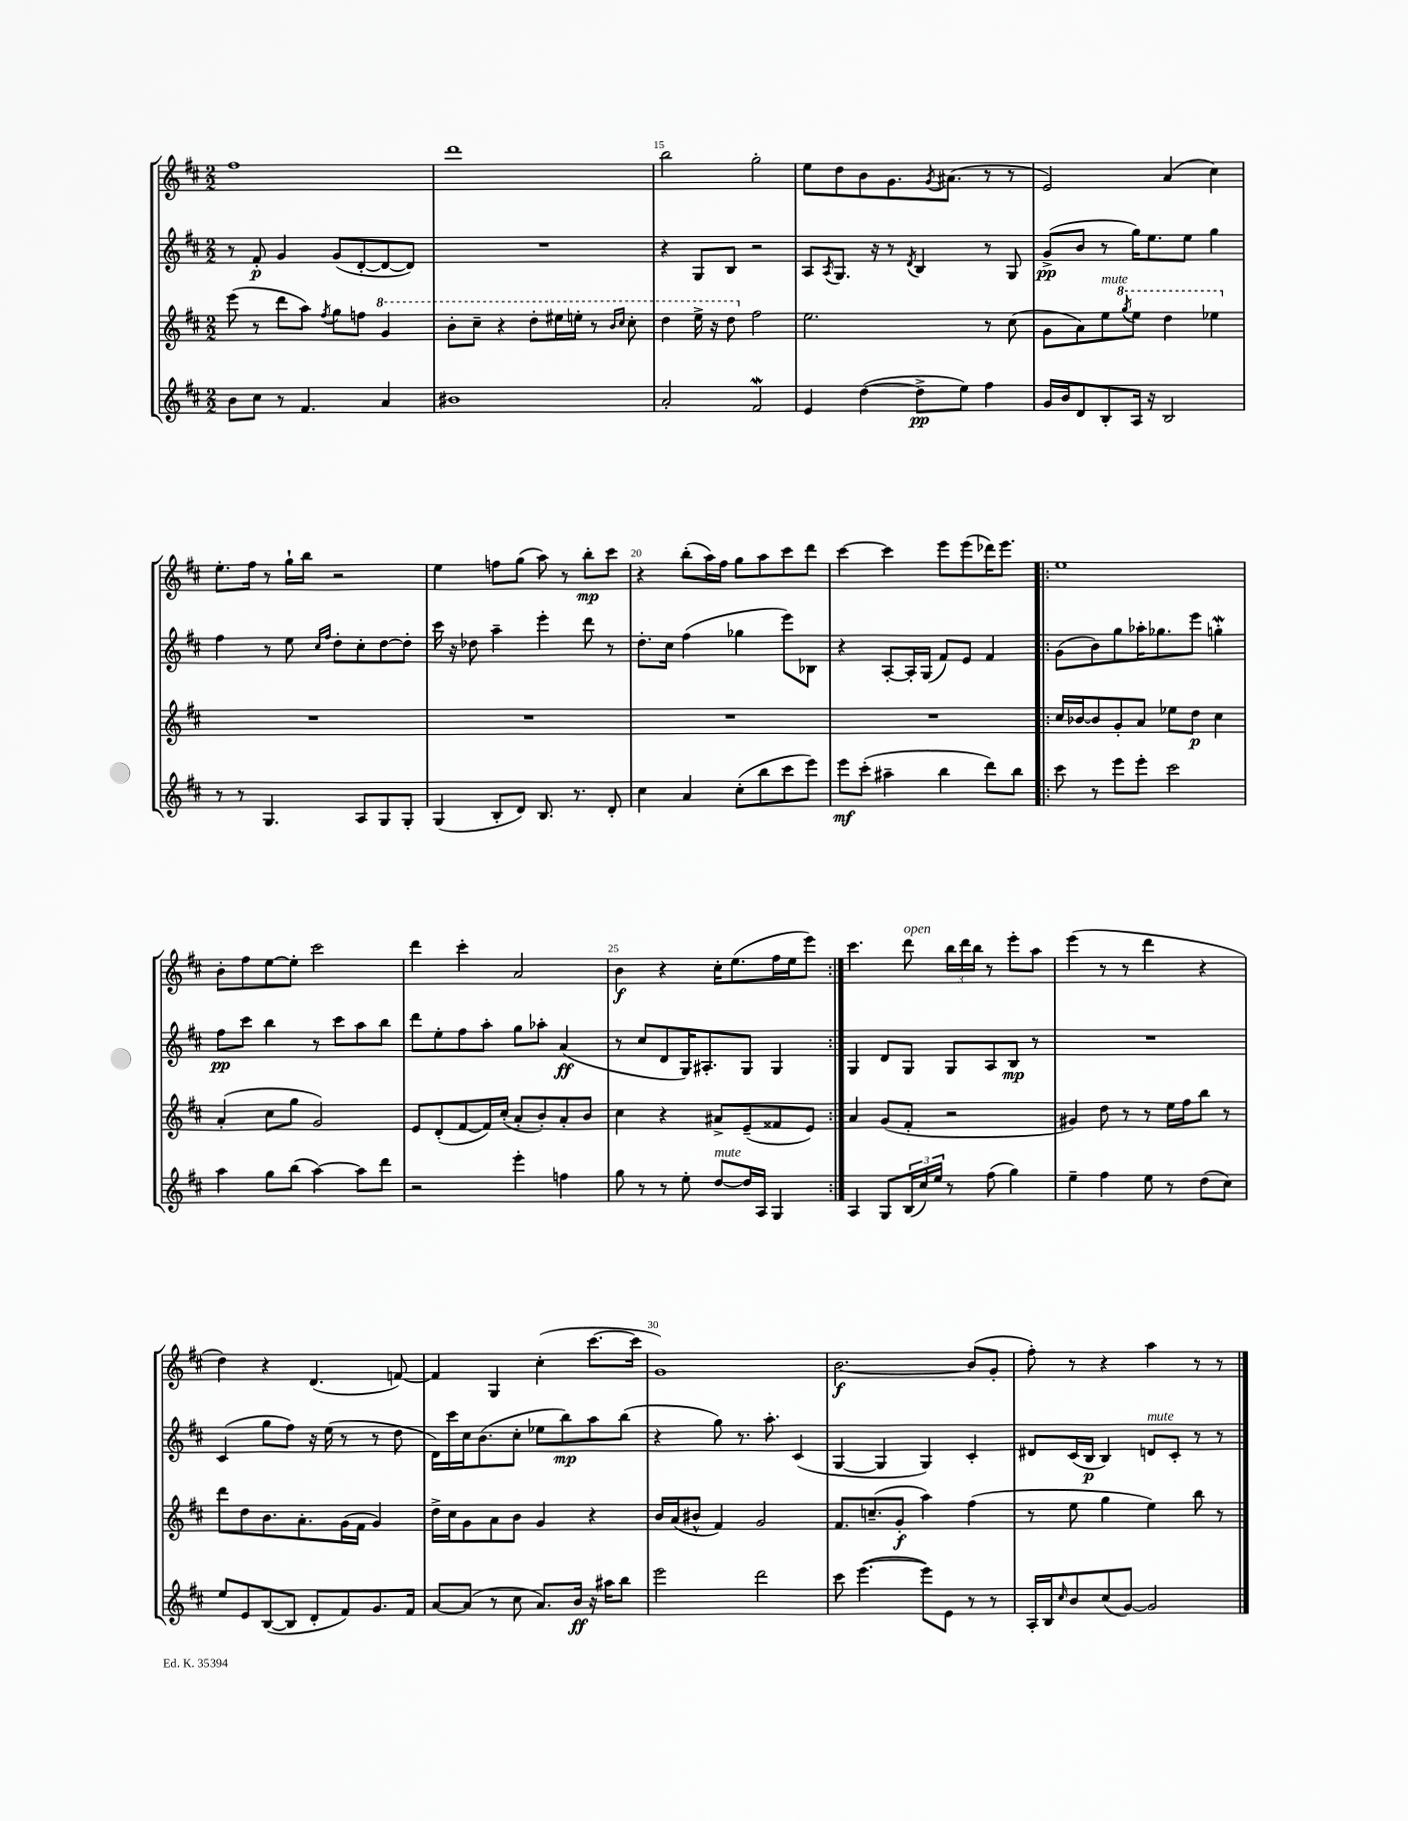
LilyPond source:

<<
\new StaffGroup <<
\new Staff = "s0" {
    \clef treble \key d \major \numericTimeSignature \time 2/2
    fis''1 |
    d'''1 |
    b''2 g''2-. |
    e''8 d''8 b'8 g'8. \acciaccatura { g'8 } ais'8.( r8 r8 |
    e'2) a'4( cis''4) |
    e''8.-. fis''16 r8 g''16-! b''16 r2 |
    e''4 f''8 g''8( a''8) r8 b''8-.\mp cis'''8 |
    r4 b''8-.( a''16) fis''16 g''8 a''8 cis'''8 d'''8 |
    cis'''4~ cis'''4 e'''8 e'''8( des'''16) e'''8. |
    \repeat volta 2 { e''1 |
    b'8-. fis''8 e''8~ e''8-. cis'''2 |
    d'''4 cis'''4-. a'2 |
    b'4\f r4 cis''16-. e''8.( fis''16 e''16 e'''8) | }
    cis'''4. d'''8^\markup { \italic "open" } \tuplet 3/2 { b''16 d'''16 b''16 } r8 e'''8-. a''8 |
    e'''4( r8 r8 d'''4 r4 |
    d''4) r4 d'4.( f'8~) |
    f'4 g4 cis''4-.( cis'''8.~ cis'''16 |
    g'1) |
    b'2.~\f b'8( g'8-. |
    fis''8-.) r8 r4 a''4 r8 r8 \bar "|." |
}
\new Staff = "s1" {
    \clef treble \key d \major \numericTimeSignature \time 2/2
    r8 fis'8-.\p g'4 g'8( d'8~-. d'8~ d'8) |
    R1 |
    r4 g8 b8 r2 |
    a8 \acciaccatura { a8 } g8. r16 r8 \acciaccatura { d'8 } b4 r8 g8 |
    g'8->\pp( b'8 r8 g''16) e''8. e''8 g''4 |
    fis''4 r8 e''8 \grace { cis''16 fis''16 } d''8-. cis''8-. d''8~ d''8-. |
    cis'''16 r16 des''8 a''4-- e'''4-. d'''8 r8 |
    d''8.-. cis''16 fis''4( ges''4 e'''8) bes8 |
    r4 a8~-. a16-. g16( fis'8) e'8 fis'4 |
    \repeat volta 2 { g'8( b'8) g''8 aes''16-. ges''8. e'''8 g''4-.\mordent |
    fis''8\pp cis'''8 b''4 r8 cis'''8 a''8 b''8 |
    d'''8 e''8-. fis''8 a''8-. g''8 aes''8-. a'4\ff( |
    r8 cis''8 d'8 g16) ais8.-. g8 g4 | }
    g4 d'8 g8 g8 a8 b8\mp r8 |
    R1 |
    cis'4( g''8 fis''8) r16 e''16( r8 r8 d''8 |
    d'16) cis'''16 cis''16 b'8.( cis''8-. ees''8 b''8\mp) a''8 b''8( |
    r4 g''8) r8. a''8.-. cis'4( |
    g4~ g4 g4) cis'4-. |
    dis'8 cis'16( b16\p b4) d'8^\markup { \italic "mute" } cis'8-. r8 r8 \bar "|." |
}
\new Staff = "s2" {
    \clef treble \key d \major \numericTimeSignature \time 2/2
    e'''8( r8 d'''8 a''8) \acciaccatura { fis''8 } g''8 f''8 \ottava #1 g''4 |
    b''8-. cis'''8-- r4 d'''8-. eis'''16 e'''16-. r8 \grace { b''16 cis'''16 } cis'''8-. |
    d'''4 e'''16-> r16 d'''8 \ottava #0 fis''2 |
    e''2. r8 cis''8( |
    g'8 a'8) e''8^\markup { \italic "mute" } \ottava #1 \acciaccatura { g'''8 } e'''8 d'''4 ees'''4 \ottava #0 |
    R1 |
    R1 |
    R1 |
    R1 |
    \repeat volta 2 { cis''16 bes'16~ bes'8 g'8-. a'8 ees''8 d''8\p cis''4 |
    a'4-.( cis''8 g''8 g'2) |
    e'8 d'8-.( fis'8~ fis'16) cis''16-.( a'8-. b'8-.) a'8-. b'8 |
    cis''4 r4 ais'8-> e'8--( fisis'8 e'8) | }
    a'4 g'8( fis'8-. r2 |
    gis'4) d''8 r8 r8 e''16 fis''16 b''8 r8 |
    d'''8 d''8 b'8. a'8.-. g'16( fis'16 g'4) |
    d''16-> cis''16 g'8 a'8 b'8 g'4 r4 |
    b'16 a'16( bis'8-^ fis'4) g'2 |
    fis'8. c''8.--( g'8-.\f a''4) fis''4( |
    r8 e''8 g''4 e''4) b''8 r8 \bar "|." |
}
\new Staff = "s3" {
    \clef treble \key d \major \numericTimeSignature \time 2/2
    b'8 cis''8 r8 fis'4. a'4 |
    bis'1 |
    a'2-. fis'2\mordent |
    e'4 d''4~( d''8->\pp e''8) fis''4 |
    g'16 b'16 d'8 b8-. a16 r16 b2 |
    r8 r8 g4. a8 g8 g8-. |
    g4( b8-. d'8) b8. r8. d'8-. |
    cis''4 a'4 cis''8-.( b''8 cis'''8 e'''8) |
    e'''8\mf cis'''8-.( ais''4-- b''4 d'''8) b''8 |
    \repeat volta 2 { cis'''8 r8 e'''8 e'''8-. cis'''2 |
    a''4 g''8 b''8( a''4~) a''8 d'''8 |
    r2 e'''4-. f''4 |
    g''8 r8 r8 e''8-. d''8~^\markup { \italic "mute" } d''16 a16 g4 | }
    a4 g8 \tuplet 3/2 { b16( cis''16) e''16 } r8 fis''8( g''4) |
    e''4-- fis''4 e''8 r8 d''8( cis''8) |
    e''8 e'8 b8~( b8 d'8-. fis'8) g'8. fis'16 |
    a'8~ a'8( r8 cis''8 a'8.) b'16\ff r16 ais''16 b''8 |
    e'''2 d'''2 |
    cis'''8 e'''4.~( e'''8) e'8 r8 r8 |
    a16-. b16 \grace { cis''16 } b'8 cis''8( g'8~) g'2 \bar "|." |
}
>>
>>
\layout { \context { \Score currentBarNumber = #13 \override BarNumber.break-visibility = ##(#f #t #t) barNumberVisibility = #(every-nth-bar-number-visible 5) } }
